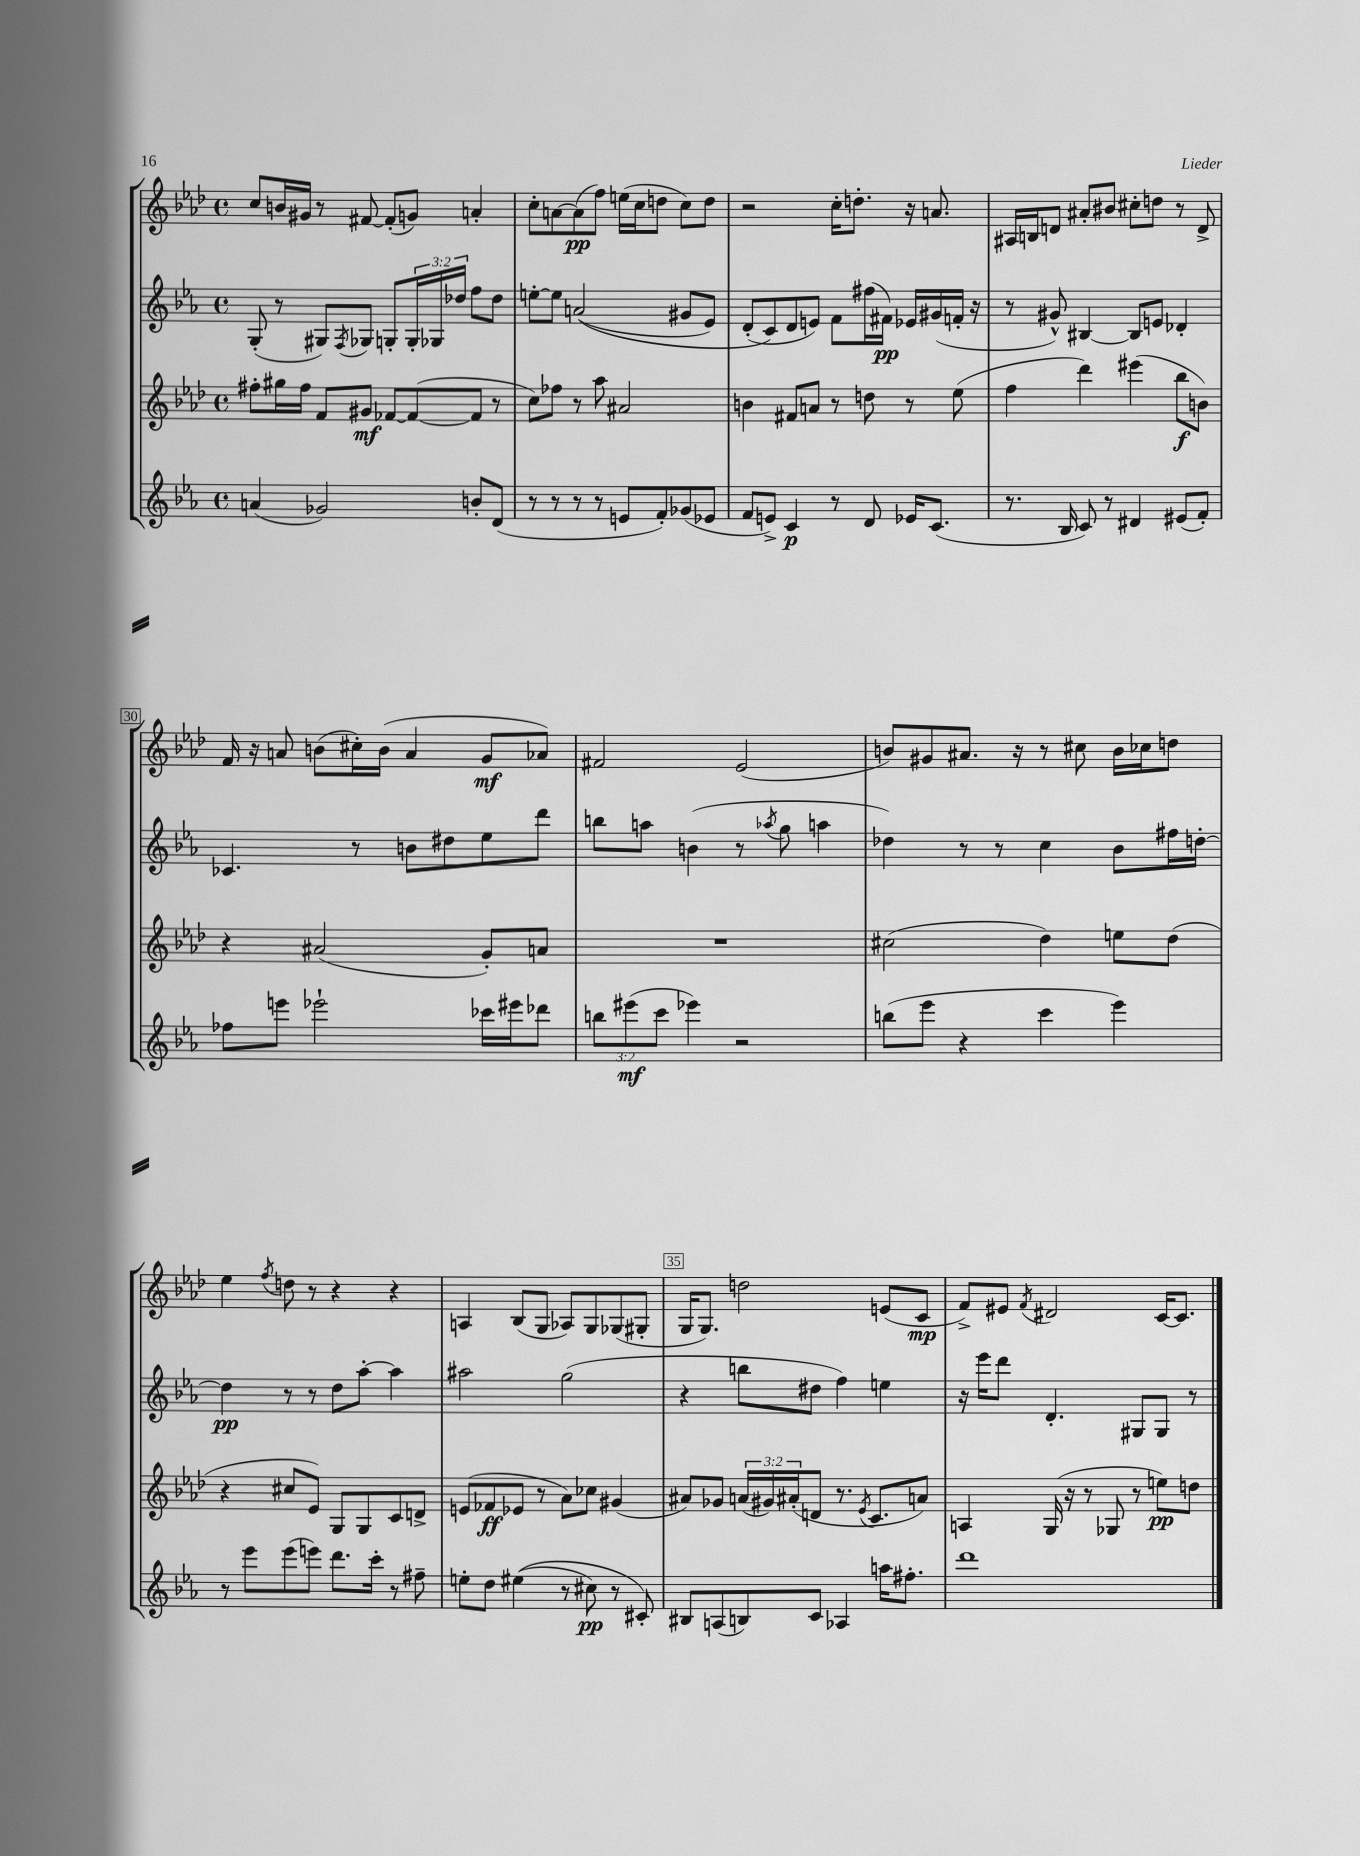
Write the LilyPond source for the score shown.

<<
\new StaffGroup <<
\new Staff = "s0" {
    \clef treble \key aes \major \defaultTimeSignature \time 4/4
    c''8 b'16 gis'16 r8 fis'8~ fis'8-.( g'8) a'4-. |
    c''8-. a'8~ a'8\pp( f''8) e''16( c''16 d''8 c''8) d''8 |
    r2 c''16-. d''8.-. r16 a'8. |
    ais16 b16 d'8 ais'8-. bis'8 cis''8-. d''8 r8 d'8-> |
    f'16 r16 a'8 b'8( cis''16-.) b'16( a'4 g'8\mf aes'8) |
    fis'2 ees'2( |
    b'8) gis'8 ais'8. r16 r8 cis''8 b'16 ces''16 d''8 |
    ees''4 \acciaccatura { f''8 } d''8 r8 r4 r4 |
    a4 bes8( g8 aes8) g8 ges8( gis8-. |
    g16 g8.) d''2 e'8( c'8\mp |
    f'8->) eis'8 \acciaccatura { f'8 } dis'2 c'16~ c'8. \bar "|." |
}
\new Staff = "s1" {
    \clef treble \key ees \major \defaultTimeSignature \time 4/4 \override Staff.TupletNumber.text = #tuplet-number::calc-fraction-text
    g8-.( r8 gis8) \acciaccatura { f8 } ges8 g8-. \tuplet 3/2 { g16-. ges16 des''16 } f''8 des''8 |
    e''8~-. e''8 a'2(\( gis'8 ees'8) |
    d'8-.( c'8\) d'8 e'8) f'8 fis''16( fis'16\pp) ees'16 gis'16( f'16-. r16 |
    r8 gis'8-^) bis4~ bis8 e'8 des'4-. |
    ces'4. r8 b'8 dis''8 ees''8 d'''8 |
    b''8 a''8 b'4( r8 \acciaccatura { aes''8 } g''8 a''4 |
    des''4) r8 r8 c''4 bes'8 fis''16 d''16~-. |
    d''4\pp r8 r8 d''8 aes''8~-. aes''4 |
    ais''2 g''2( |
    r4 b''8 dis''8 f''4) e''4 |
    r16 ees'''16 d'''8 d'4.-. gis8 gis8 r8 \bar "|." |
}
\new Staff = "s2" {
    \clef treble \key aes \major \defaultTimeSignature \time 4/4 \override Staff.TupletNumber.text = #tuplet-number::calc-fraction-text
    fis''8-. gis''16 fis''16 f'8 gis'8\mf fes'8~ fes'8~( fes'8 r8 |
    c''8) fes''8 r8 aes''8 ais'2 |
    b'4 fis'8 a'8 r8 d''8 r8 ees''8( |
    f''4 des'''4) eis'''4( bes''8\f b'8) |
    r4 ais'2( g'8-.) a'8 |
    R1 |
    cis''2( des''4) e''8 des''8( |
    r4 cis''8 ees'8) g8 g8 c'8 d'8-> |
    e'8( fes'8\ff ees'8 r8 aes'8) ces''8 gis'4( |
    ais'8) ges'8 \tuplet 3/2 { a'16( gis'16) ais'16-.( } d'8 r8. \acciaccatura { ees'8 } c'8. a'8) |
    a4 g16( r16 r8 ges8 r8 e''8\pp) d''8 \bar "|." |
}
\new Staff = "s3" {
    \clef treble \key ees \major \defaultTimeSignature \time 4/4 \override Staff.TupletNumber.text = #tuplet-number::calc-fraction-text
    a'4( ges'2) b'8-. d'8( |
    r8 r8 r8 r8 e'8 f'8-.) ges'8( ees'8 |
    f'8 e'8->) c'4\p r8 d'8 ees'16 c'8.( |
    r8. bes16 c'8) r8 dis'4 eis'8( f'8-.) |
    fes''8 e'''8 ees'''2-! ces'''16 eis'''16 des'''8 |
    \tuplet 3/2 { b''8 eis'''8\mf( c'''8 } ees'''4) r2 |
    b''8( ees'''8 r4 c'''4 ees'''4) |
    r8 ees'''8 ees'''8( e'''8) d'''8. c'''16-. r8 fis''8-- |
    e''8-. d''8 eis''4(\( r8 cis''8\pp) r8 cis'8-.\) |
    bis8 a8( b8) c'8 aes4 a''16 fis''8.-. |
    d'''1 \bar "|." |
}
>>
>>
\layout { \context { \Score currentBarNumber = #26 \override BarNumber.break-visibility = ##(#f #t #t) barNumberVisibility = #(every-nth-bar-number-visible 5) \override BarNumber.stencil = #(make-stencil-boxer 0.1 0.3 ly:text-interface::print) } }
